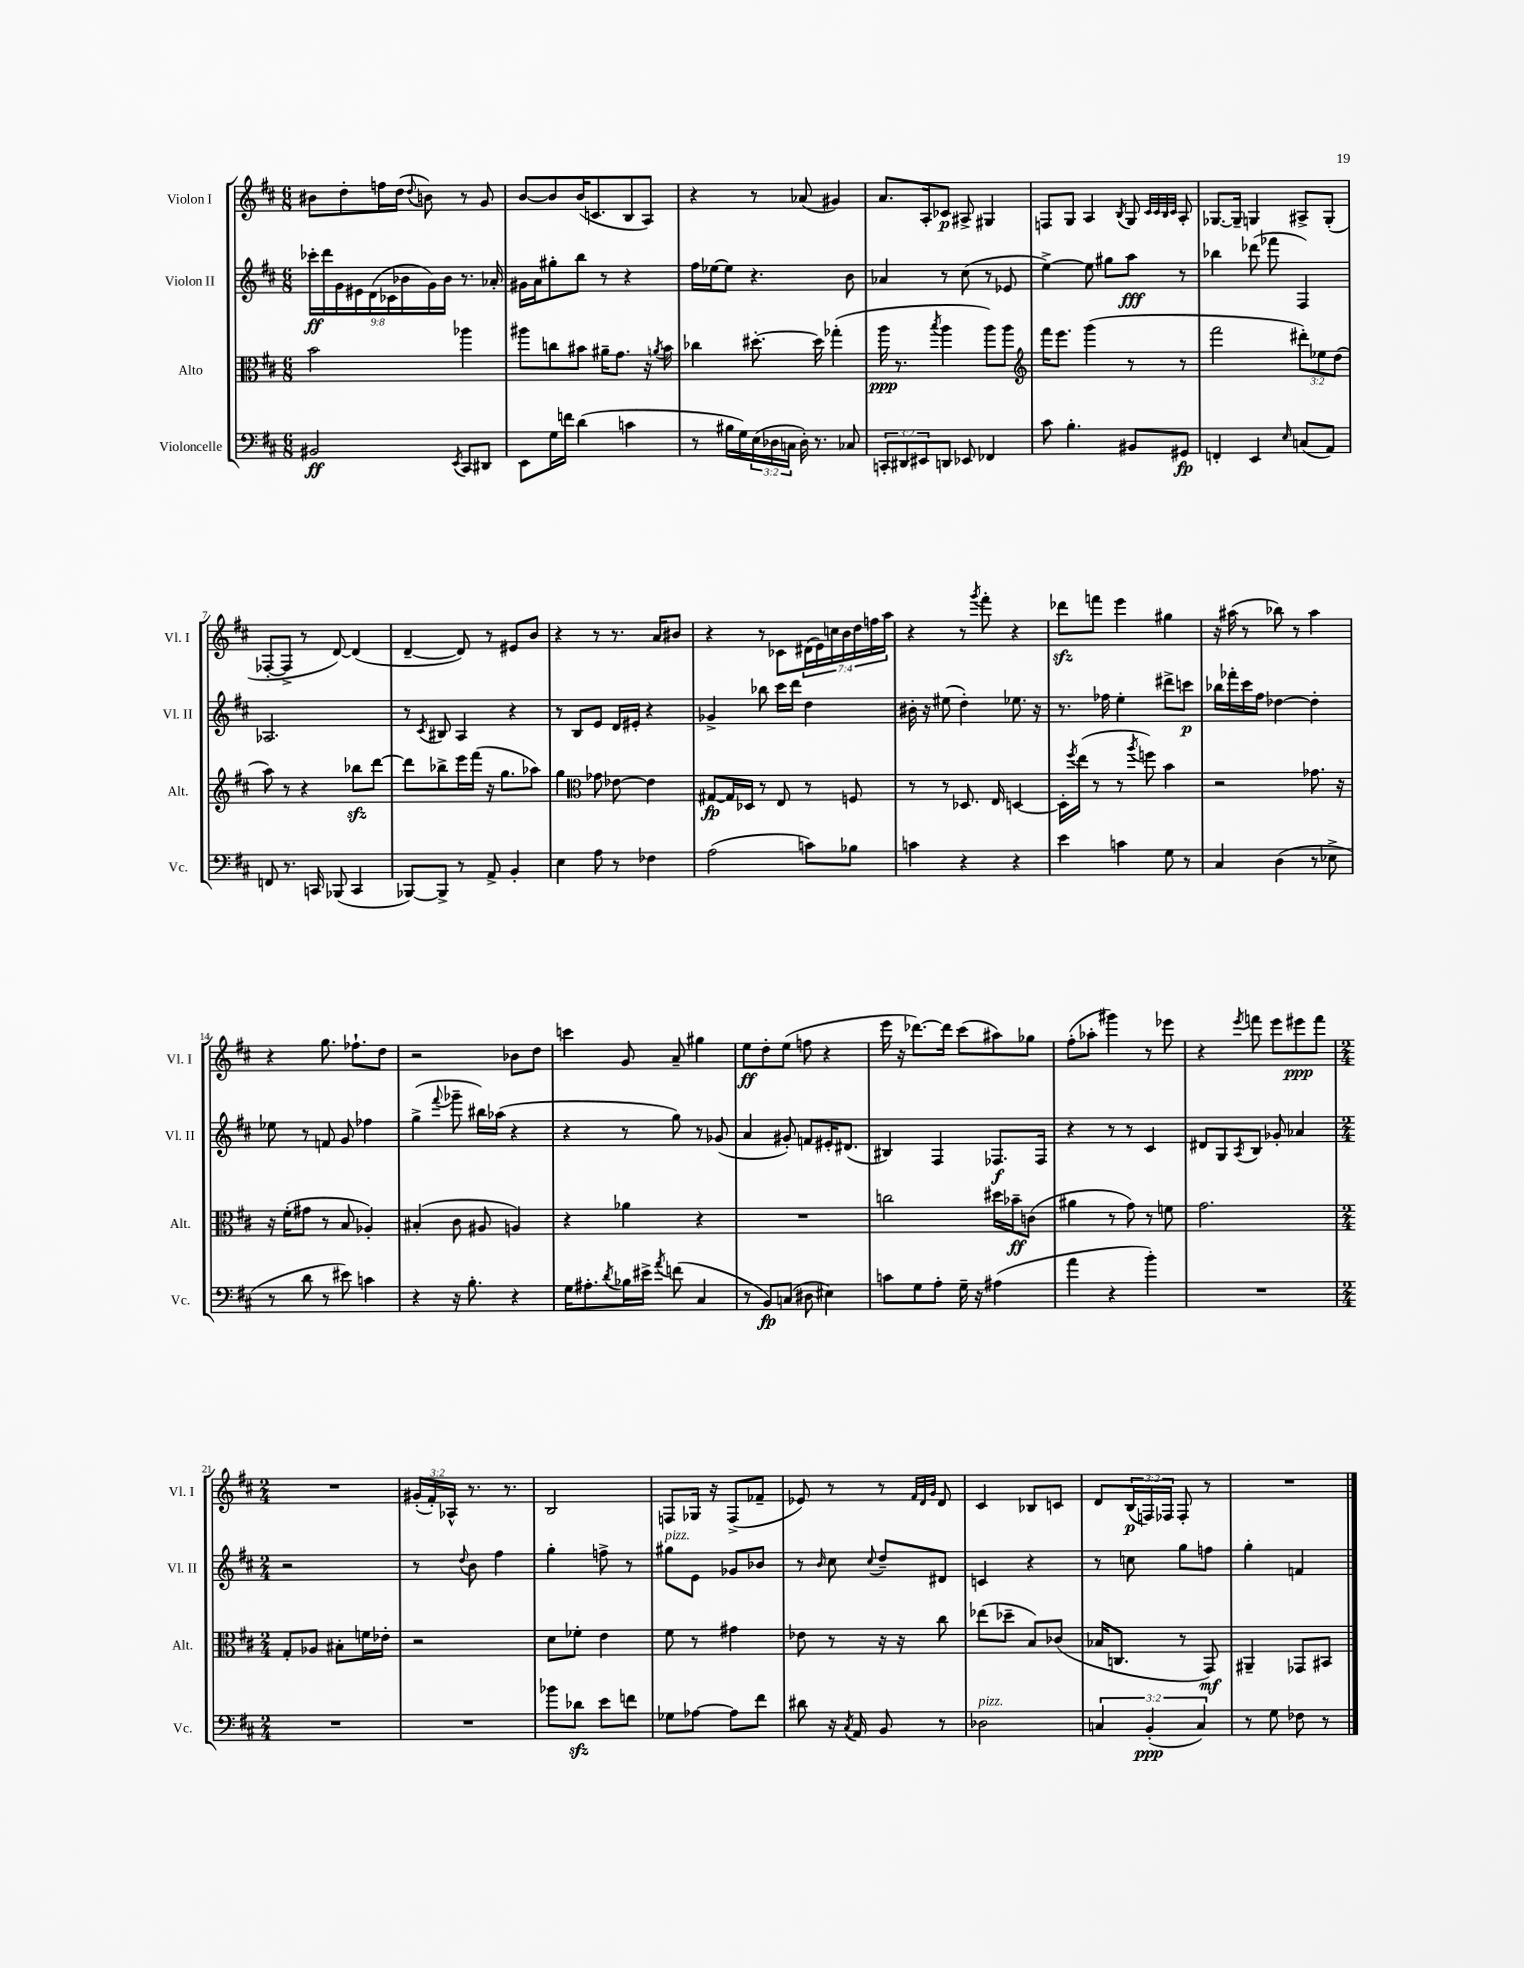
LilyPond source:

<<
\new StaffGroup <<
\new Staff = "s0" \with { instrumentName = "Violon I" shortInstrumentName = "Vl. I" } {
    \clef treble \key d \major \numericTimeSignature \time 6/8 \override Staff.TupletNumber.text = #tuplet-number::calc-fraction-text
    bis'8 d''8-. f''16 d''16( \appoggiatura { d''8 } b'8) r8 g'8 |
    b'8~ b'8 b'16( c'8. b8 a8) |
    r4 r8 aes'8( gis'4) |
    a'8. a16-. ces'8\p ais8-> gis4 |
    f8 g8 a4 \acciaccatura { b8 } g8 \grace { cis'32 cis'32 b32 cis'32 } a8-. |
    ges8.~ ges16-- g4 ais8-> g8-.( |
    fes8~-. fes8-> r8 d'8~) d'4( |
    d'4~-- d'8) r8 eis'8 b'8 |
    r4 r8 r8. a'16 bis'8 |
    r4 r8 ces'8 \tuplet 7/4 { dis'16( e'16) c''16 b'16 d''16 f''16 a''16 } |
    r4 r8 \acciaccatura { g'''8 } fis'''8-. r4 |
    des'''8\sfz f'''8 e'''4 gis''4 |
    r16 ais''16( r8 bes''8) r8 ais''4 |
    r4 g''8. fes''8.-! d''8 |
    r2 bes'8 d''8 |
    c'''4 g'8 a'8-- gis''4 |
    e''8\ff d''8-. e''8( f''8 r4 |
    e'''16 r16 des'''8.~) des'''16 cis'''8( ais''8) ges''8 |
    fis''8-.( aes''8-. gis'''4) r8 ees'''8 |
    r4 \acciaccatura { e'''8 } f'''8 e'''8 eis'''8\ppp f'''8 |
    \numericTimeSignature \time 2/4 R2 |
    \tuplet 3/2 { gis'16-.( fis'16-.) aes16-^ } r8. r8. |
    b2 |
    f8 ges16 r16 f8->( fes'8-- |
    ees'8) r8 r8 \grace { fis'32 d'32 g'32 } d'8 |
    cis'4 bes8 c'8 |
    d'8 \tuplet 3/2 { b16\p( f16) fes16 } fes8-. r8 |
    R2 \bar "|." |
}
\new Staff = "s1" \with { instrumentName = "Violon II" shortInstrumentName = "Vl. II" } {
    \clef treble \key d \major \numericTimeSignature \time 6/8 \override Staff.TupletNumber.text = #tuplet-number::calc-fraction-text
    \tuplet 9/8 { ces'''16-.\ff d'''16 g'16 eis'16 d'16( ces'16 bes'16 g'16) bes'16 } r8. aes'16-. |
    gis'16 a'16 gis''8-. b''8 r8 r4 |
    fis''16 ees''16~ ees''8 r4. b'8 |
    aes'4 r8 cis''8( r8 ees'8 |
    e''4~->) e''8 gis''8 a''8\fff r8 |
    bes''4 des'''8( fes'''8 fis4) |
    aes2. |
    r8 \acciaccatura { cis'8 } bis8 a4 r4 |
    r8 b8 e'8 d'16 eis'16-. r4 |
    ges'4-> bes''8 cis'''16 d'''16 d''4 |
    bis'16-. r16 eis''8( d''4-.) ees''8. r16 |
    r8. fes''16 e''4-. dis'''8-> c'''8\p |
    bes''16 fes'''16-. cis'''16 fis''16 des''4~ des''4-. |
    ees''8 r8 f'8 g'8 fes''4 |
    g''4->( \appoggiatura { fis'''8 } ges'''8-- bis''16) aes''16( r4 |
    r4 r8 g''8) r8 ges'8( |
    a'4 gis'8-.) f'8 eis'16-. dis'8.( |
    bis4) fis4 fes8.\f fes16 |
    r4 r8 r8 cis'4 |
    dis'8 g8 \acciaccatura { a8 } b8 ges'8-. aes'4 |
    \numericTimeSignature \time 2/4 r2 |
    r8 \appoggiatura { d''8 } b'8 fis''4 |
    g''4-. f''8-> r8 |
    gis''8^\markup { \italic "pizz." } e'8 ges'8 bes'8 |
    r8 \grace { b'16 } cis''8 \appoggiatura { cis''8 } d''8-- dis'8 |
    c'4 r4 |
    r8 c''8 g''8 f''8 |
    g''4-. f'4 \bar "|." |
}
\new Staff = "s2" \with { instrumentName = "Alto" shortInstrumentName = "Alt." } {
    \clef alto \key d \major \numericTimeSignature \time 6/8 \override Staff.TupletNumber.text = #tuplet-number::calc-fraction-text
    b'2 aes''4 |
    ais''8 c''8 bis'8 ais'16-- g'8. r16 \acciaccatura { a'8 } bis'16 |
    ces''4 dis''8.~-. dis''16 ges''4-.( |
    a''16\ppp r8. \acciaccatura { b''8 } a''4 a''8) a''8 |
    \clef treble fis'''16 e'''8. g'''4( r8 r8 |
    fis'''2 \tuplet 3/2 { dis'''8-.) ees''8 d''8( } |
    a''8) r8 r4 bes''8\sfz d'''8~ |
    d'''8 bes''8-> e'''16 fis'''16( r16 g''8. aes''8) |
    g''4 \clef alto ges'8 ees'8~ ees'4 |
    gis8~\fp gis16 des16 r8 e8 r8 f8 |
    r8 r8 des8. e16 d4~ |
    d16-. \acciaccatura { fis''8 } e''16( r8 r8 \acciaccatura { a''8 } f''8) b'4 |
    r2 ges'8. r16 |
    r16 fis'16-.( gis'8 r8 b8 aes4-.) |
    bis4-.( cis'8 ais8 a4) |
    r4 aes'4 r4 |
    R2. |
    c''2 dis''16 bes'16--\ff c'8( |
    ais'4 r8 g'8) r8 f'8 |
    g'2. |
    \numericTimeSignature \time 2/4 g8-. aes8 bis8-. f'16 ees'16-. |
    r2 |
    d'8 fes'8-. e'4 |
    fis'8 r8 gis'4 |
    ees'8 r8 r16 r16 cis''8 |
    ees''8( des''8-- b8) ces'8( |
    bes16 c8. r8 g,8\mf) |
    ais,4-- ges,8 bis,8 \bar "|." |
}
\new Staff = "s3" \with { instrumentName = "Violoncelle" shortInstrumentName = "Vc." } {
    \clef bass \key d \major \numericTimeSignature \time 6/8 \override Staff.TupletNumber.text = #tuplet-number::calc-fraction-text
    bis,2\ff \acciaccatura { e,8 } cis,8 dis,8 |
    e,8 g16 f'16 d'4( c'4 |
    r8 bis16 g16) \tuplet 3/2 { e16( des16 c16 } des16-.) r8. ces8 |
    \tuplet 3/2 { c,8-. dis,8 eis,8 } d,8 ees,8 fes,4 |
    cis'8 b4.-. bis,8 gis,8\fp |
    f,4-. e,4 \grace { e16 } c8( a,8) |
    f,8 r8. c,16 bes,,8( c,4 |
    bes,,8~) bes,,8-> r8 a,8-> b,4-. |
    e4 a8 r8 fes4 |
    a2( c'8) bes8 |
    c'4 r4 r4 |
    e'4 c'4 g8 r8 |
    cis4 d4( r8 ees8-> |
    r8 d'8 r8 eis'8) c'4 |
    r4 r16 b8.-. r4 |
    g16 ais8.-. \acciaccatura { d'8 } bes16 eis'16-> \acciaccatura { a'8 } f'8( cis4 |
    r8 b,8\fp) c8( dis8 eis4) |
    c'8 g8 a8-. g16-- r16 ais4( |
    a'4 r4 b'4-.) |
    R2. |
    \numericTimeSignature \time 2/4 R2 |
    R2 |
    bes'8 des'8\sfz e'8 f'8 |
    ges8 aes8~ aes8 fis'8 |
    dis'8 r16 \acciaccatura { cis8 } a,16 b,8 r8 |
    des2^\markup { \italic "pizz." } |
    \tuplet 3/2 { c4 b,4-.\ppp( c4) } |
    r8 g8 fes8 r8 \bar "|." |
}
>>
>>
